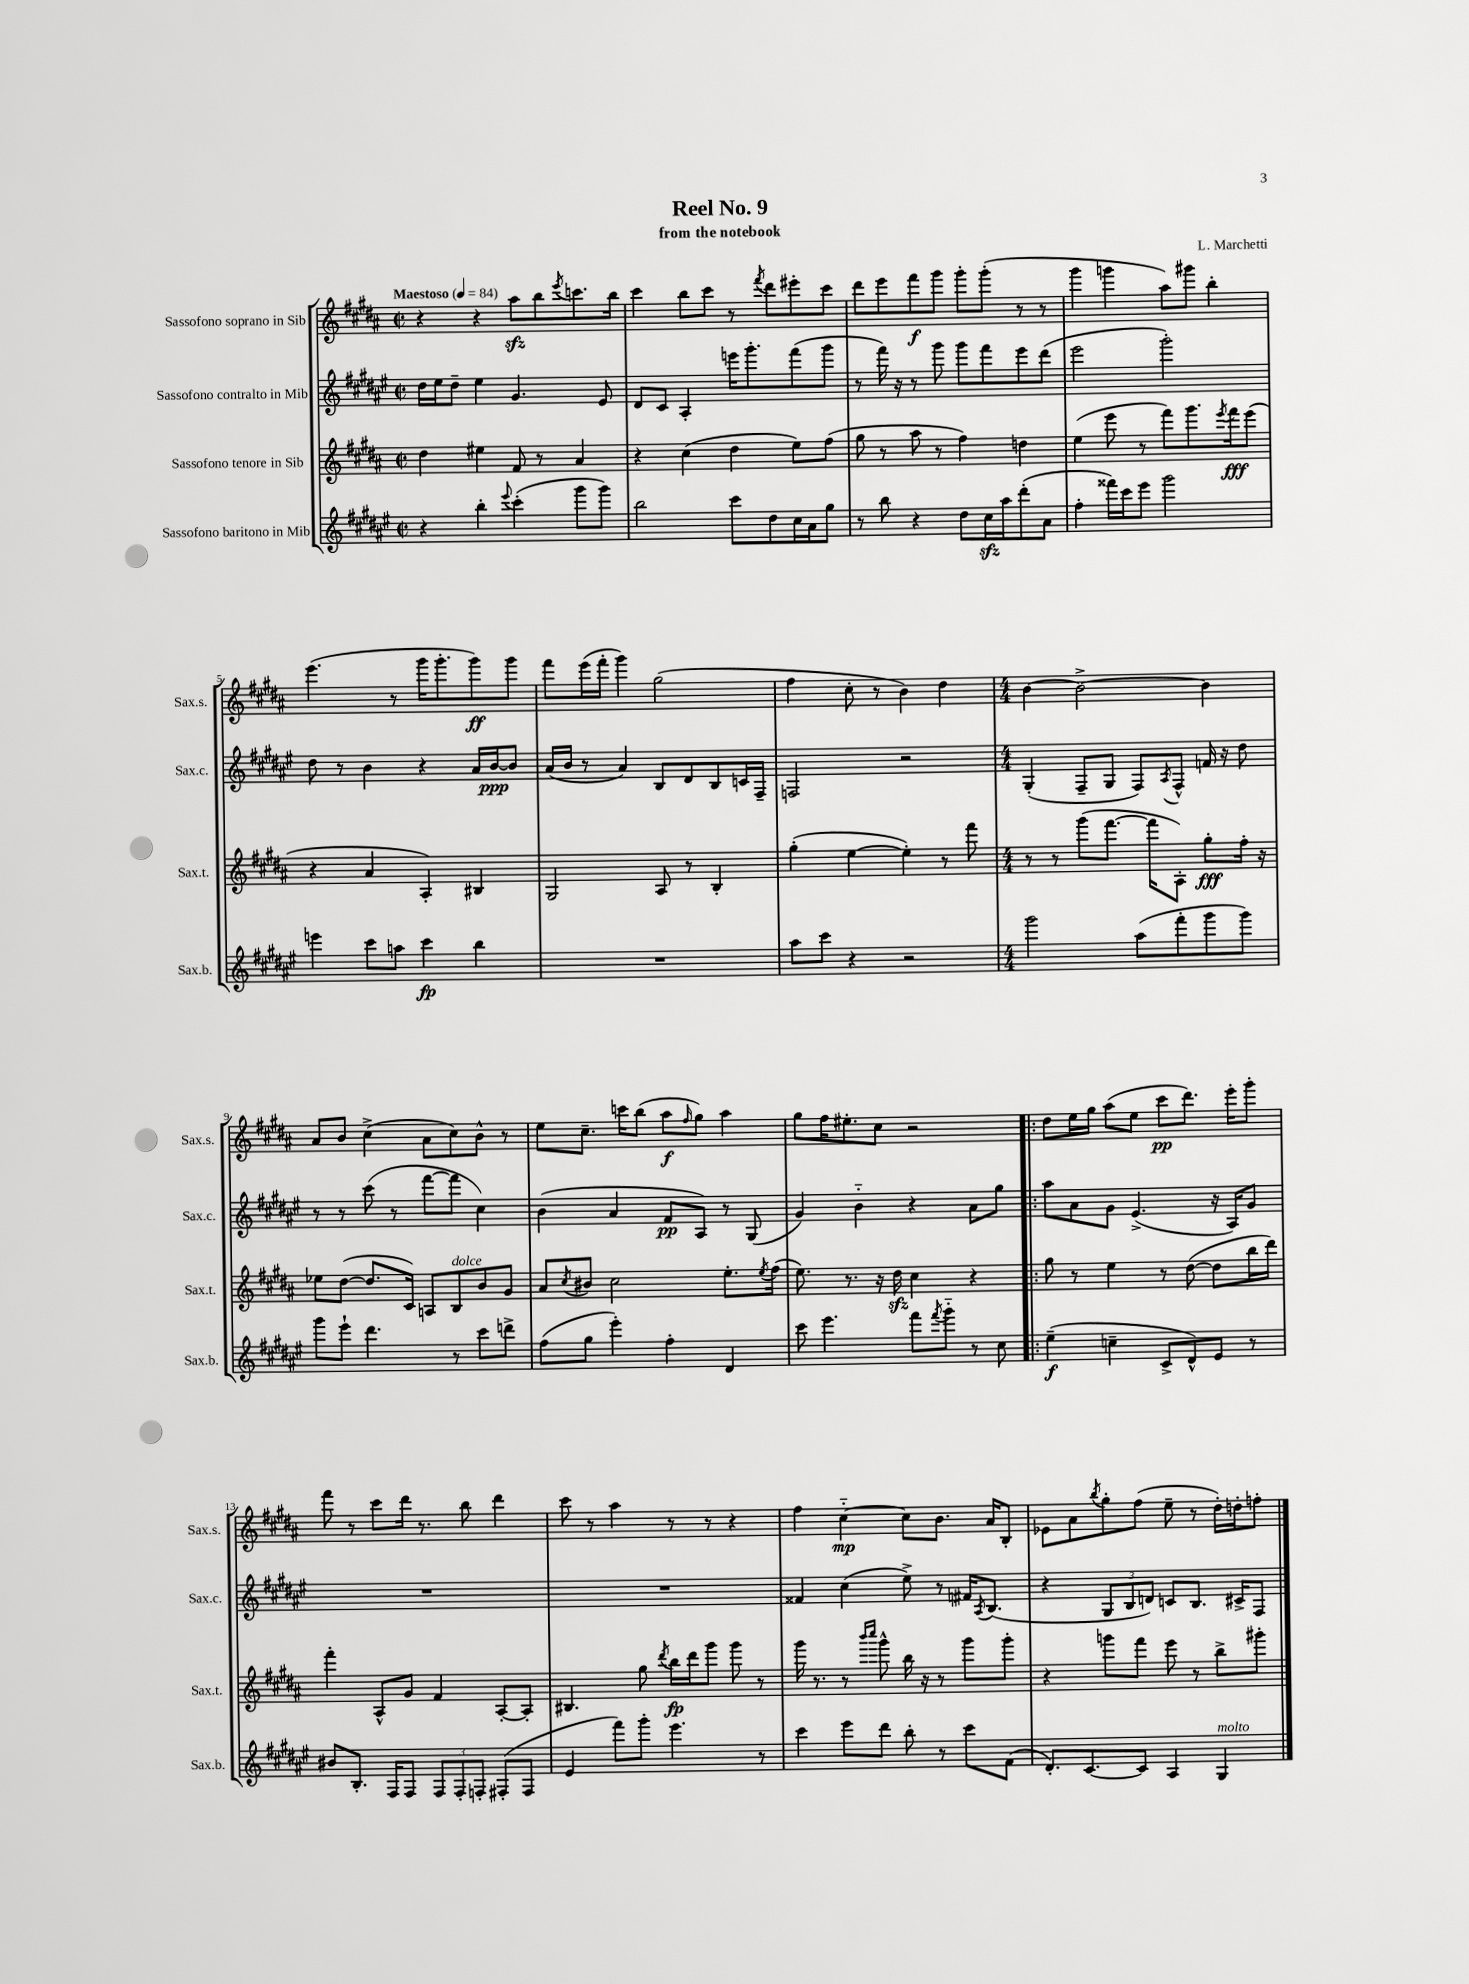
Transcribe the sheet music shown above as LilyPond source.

\header { title = "Reel No. 9" composer = "L. Marchetti" subtitle = "from the notebook" }
<<
\new StaffGroup <<
\new Staff = "s0" \with { instrumentName = "Sassofono soprano in Sib" shortInstrumentName = "Sax.s." } {
    \clef treble \key b \major \defaultTimeSignature \time 2/2 \tempo "Maestoso" 4 = 84
    r4 r4 ais''8\sfz b''8 \acciaccatura { e'''8 } c'''8. b''16 |
    cis'''4 b''8 cis'''8 r8 \acciaccatura { fis'''8 } dis'''8 eis'''8-. cis'''8 |
    dis'''8 e'''8 fis'''8\f gis'''8 gis'''8-. gis'''8-.( r8 r8 |
    gis'''4 g'''4 ais''8) gis'''8 b''4-. |
    e'''4.( r8 gis'''16 gis'''8.-. gis'''8\ff) gis'''8 |
    fis'''8 e'''16( fis'''16-. gis'''4) gis''2( |
    fis''4 cis''8-. r8 b'4) dis''4 |
    \numericTimeSignature \time 4/4 b'4~ b'2~-> b'4 |
    ais'8 b'8 cis''4->( ais'8 cis''8) b'8-^ r8 |
    e''8 cis''8.-- c'''16 b''8( ais''8\f \grace { fis''16 } gis''8) ais''4 |
    gis''8 fis''16 eis''8.-. cis''8 r2 |
    \bar ".|:" dis''8 e''16 gis''16 ais''8( e''8 cis'''8\pp dis'''8.) e'''16-. gis'''8-. |
    fis'''8 r8 cis'''8 dis'''16 r8. b''8 dis'''4 |
    cis'''8 r8 ais''4 r8 r8 r4 |
    fis''4 cis''4~-_\mp cis''8 b'8. ais'16 b8-. |
    ees'8 ais'8 \acciaccatura { b''8 } gis''8-. fis''8( e''8-- r8 dis''16-.) d''16-. f''8-. \bar "|." |
}
\new Staff = "s1" \with { instrumentName = "Sassofono contralto in Mib" shortInstrumentName = "Sax.c." } {
    \clef treble \key fis \major \defaultTimeSignature \time 2/2
    dis''16 eis''16 dis''8-- eis''4 gis'4. eis'8 |
    dis'8 cis'8 ais4-. e'''16 gis'''8.-. fis'''8( gis'''8 |
    r8 fis'''16) r16 r8 gis'''8 gis'''8 fis'''8 eis'''8 dis'''8( |
    eis'''2 gis'''2-.) |
    dis''8 r8 b'4 r4 ais'16 b'16~\ppp b'8 |
    ais'16( b'16 r8 ais'4) b8 dis'8 b8 c'16 fis16-- |
    f2 r2 |
    \numericTimeSignature \time 4/4 gis4-.( fis8-- gis8 fis8) \acciaccatura { ais8 } fis8-^ f'16 r16 dis''8 |
    r8 r8 cis'''8( r8 fis'''8~ fis'''8 cis''4) |
    b'4( ais'4 fis'8\pp ais8) r8 gis8( |
    gis'4) b'4-_ r4 ais'8 gis''8 |
    \bar ".|:" ais''8 ais'8 gis'8 eis'4.->( r16 ais16) gis'8 |
    R1 |
    R1 |
    fisis'4 cis''4( eis''8->) r8 fis'16 \acciaccatura { ais8 } b8.( |
    r4 \tuplet 3/2 { gis8 b8 d'8) } c'8 b8. cis'16-> fis8 \bar "|." |
}
\new Staff = "s2" \with { instrumentName = "Sassofono tenore in Sib" shortInstrumentName = "Sax.t." } {
    \clef treble \key b \major \defaultTimeSignature \time 2/2
    dis''4 eis''4 fis'8 r8 ais'4 |
    r4 cis''4( dis''4 e''8) fis''8( |
    gis''8 r8 ais''8 r8 fis''4) d''4 |
    e''4( e'''8 r8 fis'''8) gis'''8. \acciaccatura { e'''8 } fis'''16\fff e'''8( |
    r4 ais'4 ais4-.) bis4 |
    gis2 ais8 r8 b4-. |
    gis''4-.( e''4~ e''4-.) r8 fis'''8 |
    \numericTimeSignature \time 4/4 r8 r8 gis'''8( fis'''8.~ fis'''16 ais8-.) gis''8-.\fff fis''16-. r16 |
    ees''8 dis''8~( dis''8. cis'16) a8 b8^\markup { \italic "dolce" } b'8 gis'8 |
    ais'8 \acciaccatura { cis''8 } bis'8 cis''2 e''8.-. \acciaccatura { e''8 } fis''16( |
    e''8.) r8. r16 dis''16\sfz cis''4 r4 |
    \bar ".|:" gis''8 r8 e''4 r8 dis''8~( dis''8 b''16 dis'''16) |
    fis'''4-. ais8-^ gis'8 fis'4 ais8~-. ais8-. |
    bis4. gis''8 \acciaccatura { dis'''8 } b''16\fp dis'''16 gis'''8 gis'''8 r8 |
    gis'''16 r8. r8 \grace { b'''16 cis''''16 } gis'''8-^ b''16 r16 r8 gis'''8 gis'''8-. |
    r4 g'''8 fis'''8 e'''8 r8 b''8-> gis'''8-. \bar "|." |
}
\new Staff = "s3" \with { instrumentName = "Sassofono baritono in Mib" shortInstrumentName = "Sax.b." } {
    \clef treble \key fis \major \defaultTimeSignature \time 2/2
    r4 b''4-. \appoggiatura { eis'''8 } cis'''4-.( gis'''8 gis'''8) |
    b''2 cis'''8 dis''8 cis''16 ais'16 gis''8 |
    r8 b''8 r4 dis''8 cis''16\sfz ais''16 dis'''8-.( ais'8 |
    fis''4-. fisis'''16) cis'''16 eis'''8 gis'''2 |
    e'''4 cis'''8 a''8 cis'''4\fp b''4 |
    R1 |
    ais''8 cis'''8 r4 r2 |
    \numericTimeSignature \time 4/4 gis'''2 ais''8( fis'''8-. gis'''8 gis'''8) |
    gis'''8 eis'''8-! dis'''4. r8 cis'''8 d'''8-> |
    fis''8( gis''8 eis'''4-.) fis''4-. dis'4 |
    cis'''8 eis'''4. fis'''8 \acciaccatura { fis'''8 } gis'''8-_ r8 cis''8 |
    \bar ".|:" eis''4--\f( c''4-- cis'8-> dis'8-^) eis'8 r8 |
    bis'8 b8.-. fis16 fis8 \tuplet 3/2 { fis8 fis8-. f8-. } fis8-.( fis8 |
    eis'4 fis'''8) gis'''8-. eis'''4. r8 |
    cis'''4 eis'''8 dis'''8 b''8-. r8 cis'''8 fis'8( |
    dis'8.-.) cis'8.~ cis'8 ais4 gis4^\markup { \italic "molto" } \bar "|." |
}
>>
>>
